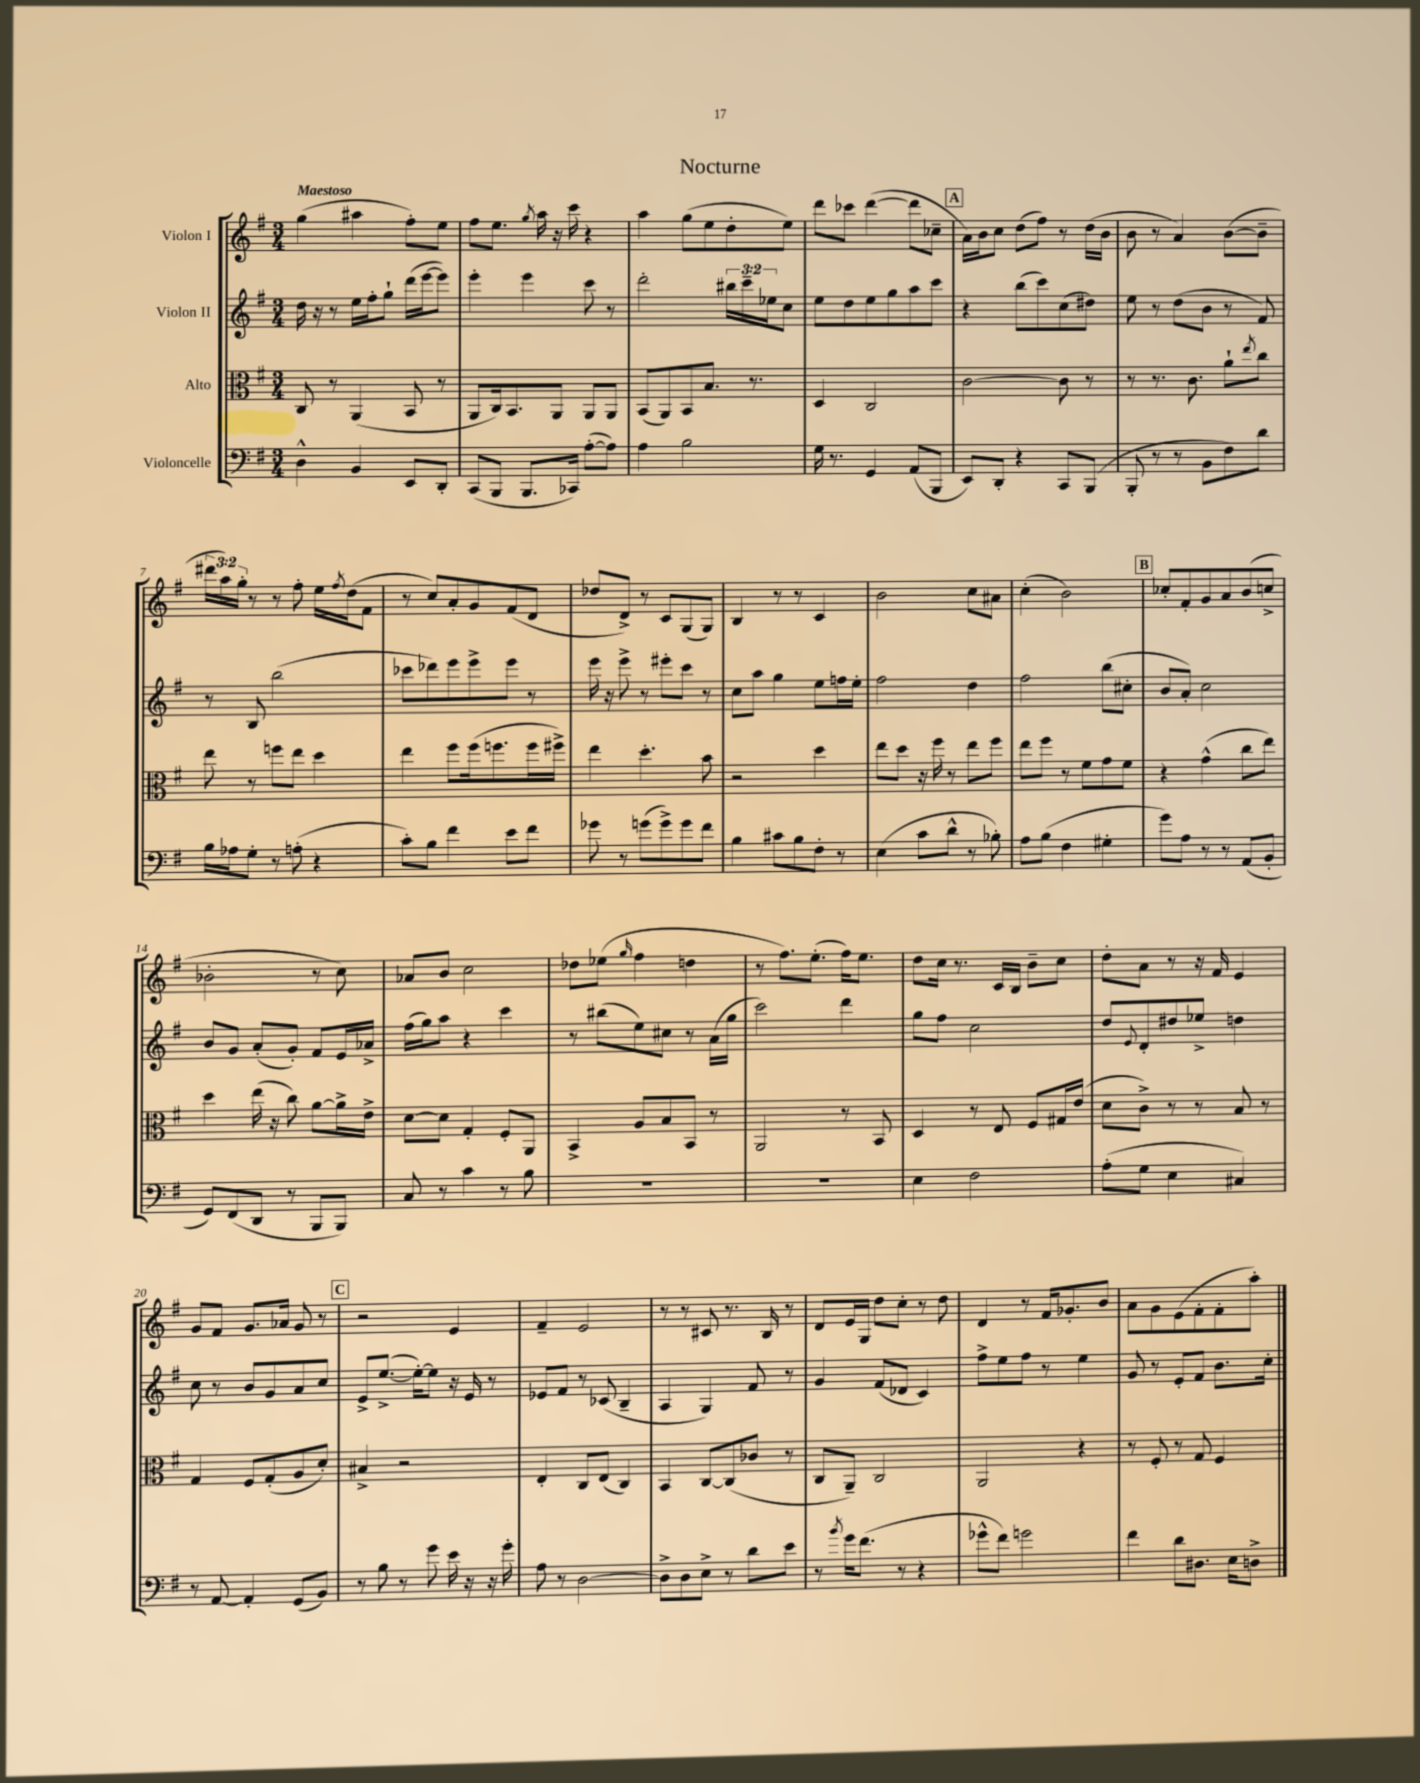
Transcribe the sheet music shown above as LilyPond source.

\header { title = "Nocturne" }
<<
\new StaffGroup <<
\new Staff = "s0" \with { instrumentName = "Violon I" } {
    \clef treble \key g \major \numericTimeSignature \time 3/4 \override Staff.TupletNumber.text = #tuplet-number::calc-fraction-text \tempo "Maestoso"
    g''4( ais''4 fis''8-.) e''8 |
    fis''8 e''8. \acciaccatura { g''8 } a''16 r16 c'''16 r4 |
    a''4 g''8( e''8 d''8-. e''8) |
    d'''8 ces'''8 d'''4~( d'''8 ces''8-- |
    \mark \markup { \box "A" } a'16) b'16 c''8 d''8( fis''8) r8 d''16( b'16 |
    b'8 r8 a'4) b'8~( b'8-- |
    \tuplet 3/2 { dis'''16 a''16) g''16-. } r8 r8 fis''8-. e''16 \acciaccatura { fis''8 } d''16( fis'8 |
    r8 c''8) a'8-. g'8 fis'8( d'8 |
    des''8 d'8->) r8 c'8 g8( g8) |
    b4 r8 r8 c'4 |
    b'2 c''8 ais'8 |
    c''4-.( b'2) |
    \mark \markup { \box "B" } ces''8-. fis'8-. g'8 a'8 b'8( c''8-> |
    bes'2-. r8 c''8) |
    aes'8 b'8 c''2 |
    des''8 ees''8( \grace { g''16 } fis''4 d''4 |
    r8 fis''8.) e''8.-.( fis''16) e''8. |
    d''8 c''16 r8. c'16 b16 b'8-- c''8 |
    d''8-. a'8 r8 r16 fis'16 e'4 |
    g'8 fis'8 g'8. aes'16 g'8 r8 |
    \mark \markup { \box "C" } r2 e'4 |
    fis'4-- e'2 |
    r8 r8 cis'8 r8. b16 r8 |
    d'8 e'16 g16 d''8 c''8-. r8 d''8 |
    d'4 r8 fis'16 ges'8.-. b'8 |
    a'8 g'8 e'8( fis'8-. fis'8-. a''8-.) \bar "|." |
}
\new Staff = "s1" \with { instrumentName = "Violon II" } {
    \clef treble \key g \major \numericTimeSignature \time 3/4 \override Staff.TupletNumber.text = #tuplet-number::calc-fraction-text
    d''16 r16 r8 e''16 fis''16-. g''8-! d'''16( e'''16~ e'''8) |
    e'''4-. e'''4 c'''8 r8 |
    d'''2-. \tuplet 3/2 { bis''16 c'''16-- ees''16 } c''8 |
    e''8 d''8 e''8 g''8 a''8 c'''8 |
    \mark \markup { \box "A" } r4 b''8( c'''8) c''8( dis''8) |
    e''8 r8 d''8( b'8 r8 fis'8) |
    r8 b8 b''2( |
    ces'''8 des'''8) e'''8 e'''8-> e'''8 r8 |
    e'''16 r16 e'''8-> r8 eis'''8-. c'''8 r8 |
    c''8 a''8 g''4 e''8 f''16 e''16-. |
    fis''2 d''4 |
    fis''2 b''8( cis''8-. |
    \mark \markup { \box "B" } b'8 a'8-.) c''2 |
    b'8 g'8 a'8-.( g'8-.) fis'8 e'16 aes'16-> |
    fis''16( g''16) a''8 r4 c'''4 |
    r8 bis''8( e''8) cis''8 r8 a'16( g''16 |
    c'''2) d'''4 |
    g''8 fis''8 c''2 |
    d''8 \appoggiatura { e'8 } d'8-. dis''8 ees''8-> d''4 |
    c''8 r8 b'8 g'8 a'8 c''8 |
    \mark \markup { \box "C" } e'8-> e''8.~->( e''16~-.) e''8 r16 e'16 r8 |
    ees'8 fis'8 r8 ces'8( b4-- |
    a4 g4) fis'8 r8 |
    g'4 fis'8( des'8 c'4) |
    fis''8-> e''8 fis''8 r8 e''4 |
    g'8 r8 e'8-. fis'8 b'8. c''16-. \bar "|." |
}
\new Staff = "s2" \with { instrumentName = "Alto" } {
    \clef alto \key g \major \numericTimeSignature \time 3/4
    c8 r8 a,4( b,8 r8 |
    a,8 c16) b,8. a,8 a,8 a,8 |
    b,8( a,8) b,8 b8. r8. |
    d4 c2 |
    \mark \markup { \box "A" } c'2~ c'8 r8 |
    r8 r8. c'8. a'8-! \acciaccatura { e''8 } c''8 |
    e''8 r8 f''8 e''8 d''4 |
    e''4 fis''8 fis''16( f''8. f''16 fis''16->) |
    e''4 d''4.-. b'8 |
    r2 d''4 |
    e''8 d''8 r16 fis''16 r8 e''8 fis''8 |
    e''8 fis''8 r8 fis'8 g'8 fis'8 |
    \mark \markup { \box "B" } r4 g'4-^( c''8 e''8) |
    d''4 e''16( r16 c''8) a'8~ a'16-> e'16-> |
    d'8~ d'8 g4-. fis8-. a,8 |
    b,4-> a8 b8 b,8 r8 |
    a,2 r8 b,8 |
    d4 r8 e8 fis8 gis16 e'16( |
    d'8 c'8->) r8 r8 b8 r8 |
    g4 fis8 g8-.( a8 d'8-.) |
    \mark \markup { \box "C" } bis4-> r2 |
    e4-. c8 e8( c4) |
    b,4 c8~ c8( ces'8 r8 |
    c8 a,8--) c2 |
    a,2 r4 |
    r8 fis8-. r8 g8 fis4 \bar "|." |
}
\new Staff = "s3" \with { instrumentName = "Violoncelle" } {
    \clef bass \key g \major \numericTimeSignature \time 3/4
    d4-^ b,4 e,8 d,8-. |
    c,8( b,,8 b,,8. ces,16) a8~-.( a8) |
    a4 b2 |
    g16 r8. g,4 a,8( b,,8 |
    \mark \markup { \box "A" } e,8) d,8-. r4 c,8 b,,8( |
    b,,8-. r8 r8 b,8 fis8) d'8 |
    b16 aes16 g8-. r8 a8-.( r4 |
    c'8-.) b8 fis'4 e'8 fis'8 |
    ges'8 r8 g'8( g'8->) g'8 fis'8 |
    b4 cis'8 b8 fis8-. r8 |
    e4( c'8 d'8-^ r8 bes8-.) |
    a8 b8( fis4 gis4-. |
    \mark \markup { \box "B" } g'8) a8 r8 r8 a,8( b,8-. |
    g,8) fis,8( d,8 r8 b,,8 b,,8) |
    c8 r8 c'4 r8 b8 |
    R2. |
    R2. |
    e4 fis2 |
    a8-.( g8 e4 cis4) |
    r8 a,8~ a,4-. g,8( b,8) |
    \mark \markup { \box "C" } r8 b8 r8 g'8 e'16 r16 r16 g'16-. |
    a8 r8 d2~ |
    d8-> d8 e8-> r8 d'8 e'8 |
    r8 \acciaccatura { b'8 } g'16 fis'8.( r8 r4 |
    ges'8-^ fis'8) g'2 |
    fis'4 d'8 dis8. e16 d8-> \bar "|." |
}
>>
>>
